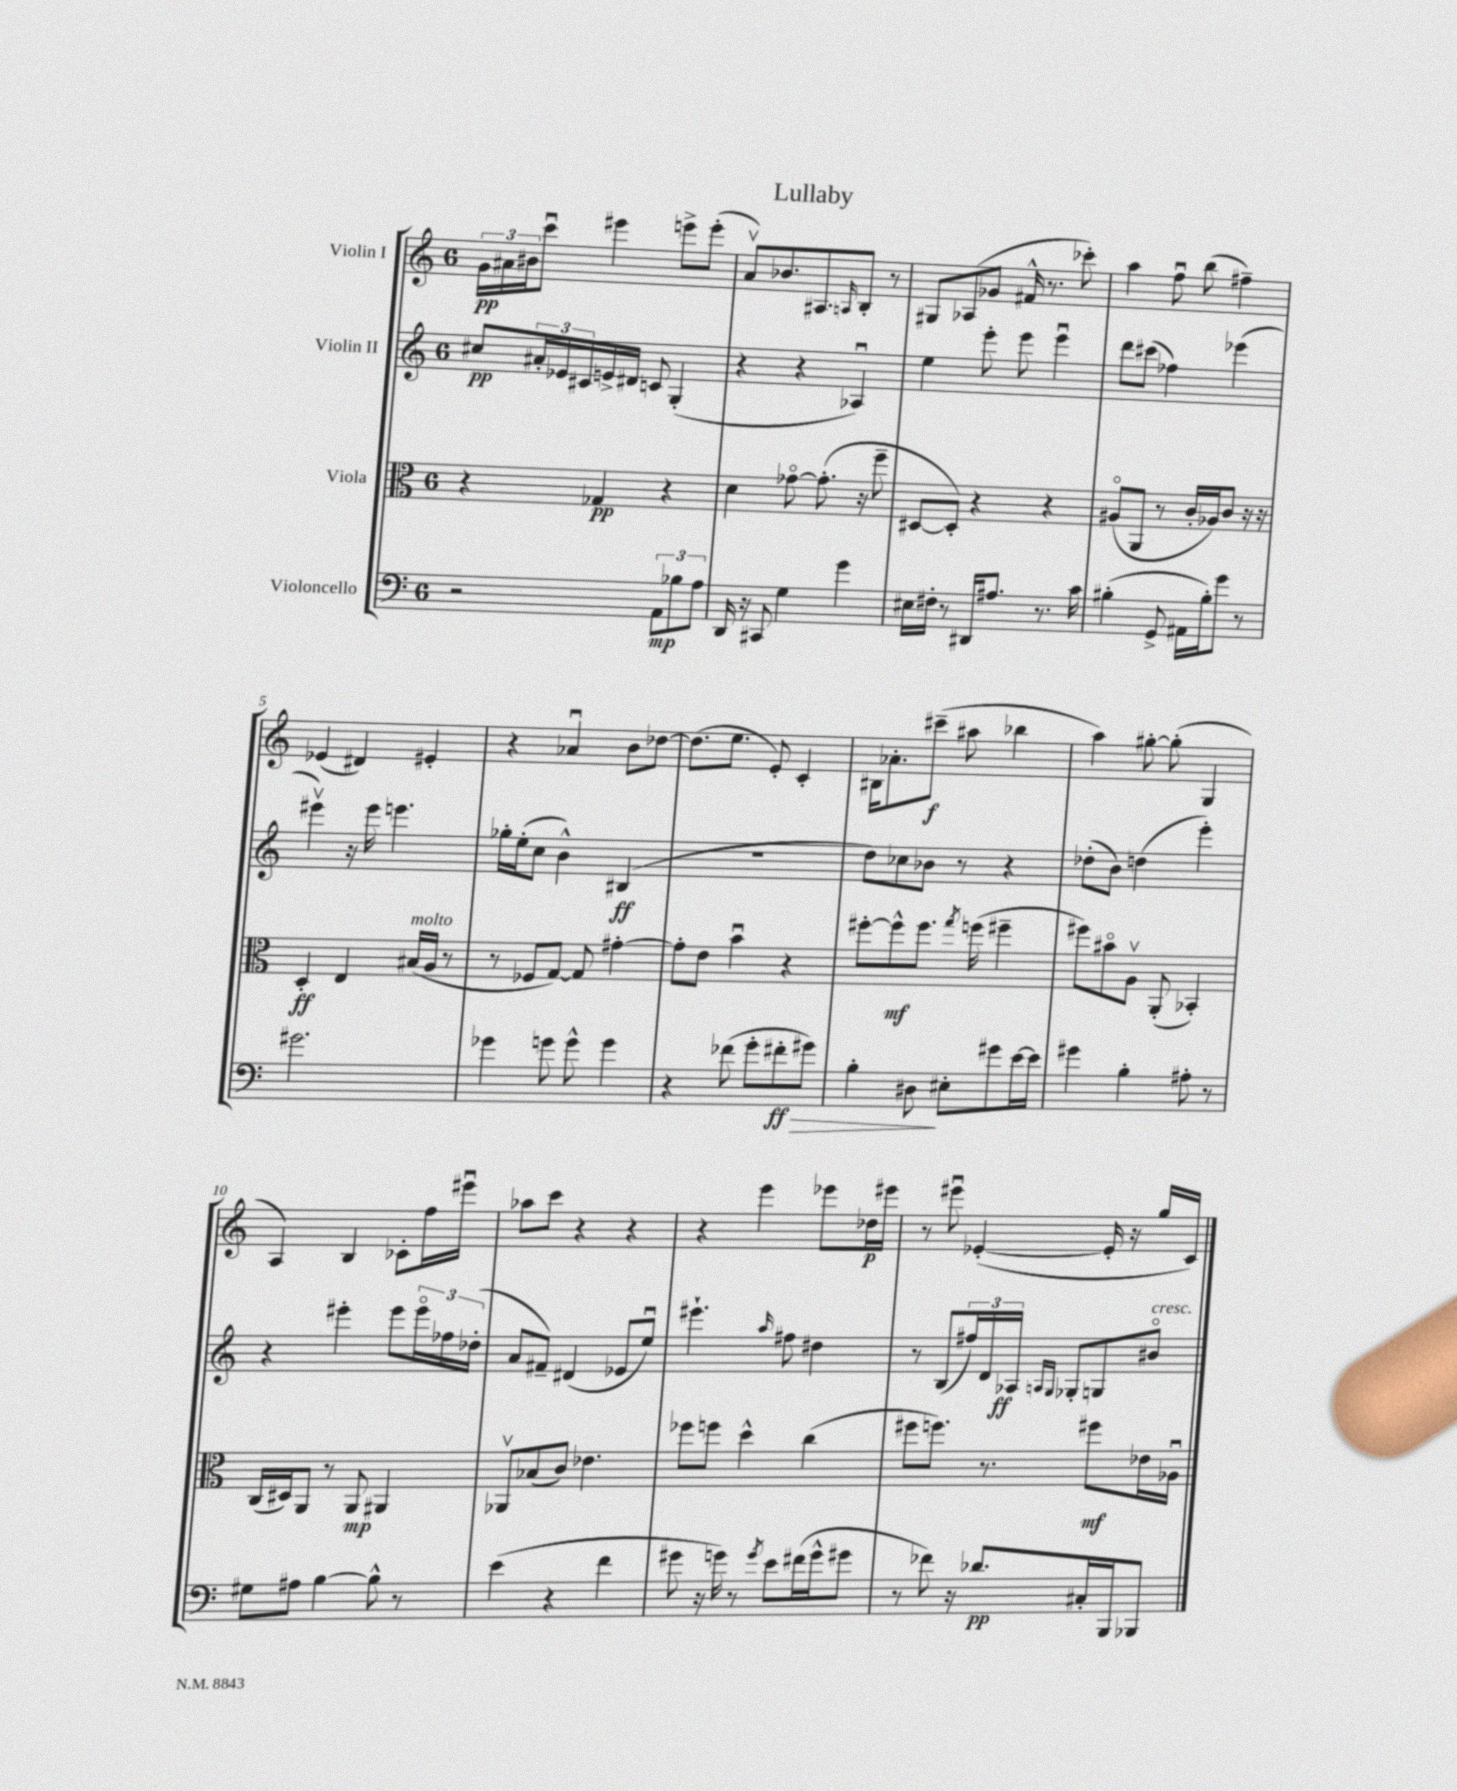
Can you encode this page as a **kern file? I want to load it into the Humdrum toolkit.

**kern	**kern	**kern	**kern
*staff4	*staff3	*staff2	*staff1
*clefF4	*clefC3	*clefG2	*clefG2
*k[]	*k[]	*k[]	*k[]
*M6/8	*M6/8	*M6/8	*M6/8
2r	4r	8cc#	24g
.	.	.	24a#
.	.	.	24b#
.	.	24a#'	8cccu
.	.	24e-	.
.	.	24c#	.
.	4G-	16e^	4eee#
.	.	16d#	.
.	.	8c	.
12AA	4r	(4G'	8eee^
12B-	.	.	.
.	.	.	(8eee'
12A	.	.	.
=	=	=	=
16DD	4d	4r	8av)
16r	.	.	.
8CC#	.	.	8.b-
4G	[8g-o	4r	.
.	.	.	8.A#
.	(8.g-']	.	.
.	.	.	16qqA
4g	.	4A-u)	8B'
.	16r	.	.
.	8ff~	.	8r
=	=	=	=
16E#	[8D#	4ee	8G#
16F#'	.	.	.
8r	8D#'])	.	(8A-
16DD#	4r	8eee'	8g-
8.A#	.	.	.
.	.	8eee	16f#^^
.	.	.	8.r
8.r	4r	4eeeu	.
.	.	.	8ccc-')
16c	.	.	.
=	=	=	=
(4B#'	(8A#o	8ddd	4aa
.	8AA	(8ccc#	.
8GG^	8r	4ff-)	8ffu
16AA#	16c'	.	(8bb
16B#')	16A-)	.	.
8g	8c	(4eee-	4ff#~)
8r	16r	.	.
.	16r	.	.
=	=	=	=
2.g#	4D'	4eee#v)	(4e-
.	4E	16r	4d#)
.	.	16eee#	.
.	.	4.eee	.
.	(16B#	.	4e#'
.	16A	.	.
.	8r	.	.
=	=	=	=
4g-	8r	16gg-'	4r
.	.	(16ee'	.
.	8F-	8cc	.
8g	[8G)	4b^^)	4a-u
8g^^	8G]	.	.
4g	[4g#'	(4B#	8b
.	.	.	[8dd-
=	=	=	=
4r	8g#']	2.r	(8.dd-]
.	8e	.	.
.	.	.	8.ee
(8f-	4bu	.	.
8g'	.	.	8e')
8f#'	4r	.	4c'
8g#)	.	.	.
=	=	=	=
4B'	[8ff#'	8dd)	16B#
.	.	.	8.a-'
.	8ff#^^]	8cc-	.
8D#	8.ff#	8b-	(8ccc#~
8E#'	.	8r	8aa#
.	8qgg	.	.
.	(16ff	.	.
8g#	4ff#~	4r	4bb-
[16e	.	.	.
16e]	.	.	.
=	=	=	=
4g#	8ff#)	(8dd-'	4aa)
.	8b#o	8b)	.
4B'	8Av	(4dd	[8gg#'
.	(8AA'	.	(8gg#']
8A#'	4BB-')	4eee')	4G
8r	.	.	.
=	=	=	=
8G#	(16C	4r	4A)
.	16D#)	.	.
8A#	8AA	.	.
[4B	8r	4eee#'	4B
.	8AA	.	.
8B^^]	4AA#	8eee#	8c-'
8r	.	24eee#o	16ff
.	.	24ff-	.
.	.	.	16eee#u
.	.	(24dd-'	.
=	=	=	=
(4e	8AA-v	8a	8aa-
.	(8B-	8f#~)	8ccc
4r	8c)	(4d#	4r
.	4.e-	.	.
4f	.	8e-	4r
.	.	8eeu)	.
=	=	=	=
8g#	8ff-	4.eee#`	4r
16r	8ff	.	.
16g)	.	.	.
8r	4dd^^	.	4eee
8qg	.	16qqaa	.
8e	.	8ff#	.
(16f#	(4cc	4dd#	8eee-
16g^^	.	.	.
8g#	.	.	16dd-
.	.	.	16eee#
=	=	=	=
8r	8ff#	8r	8r
8f-)	8.ff)	(8B	8eee#u
16r	.	24ff#)	([4e-'
.	.	24d	.
8.d-	8.r	.	.
.	.	24A-	.
.	.	16qqA	.
.	.	16qqG	.
.	.	8G-'	.
16C#'	8ff#	8G	16e-']
16BBB	.	.	16r
8BBB-	16e-	8b#o	16gg
.	16A-u	.	16c)
==	==	==	==
*-	*-	*-	*-
